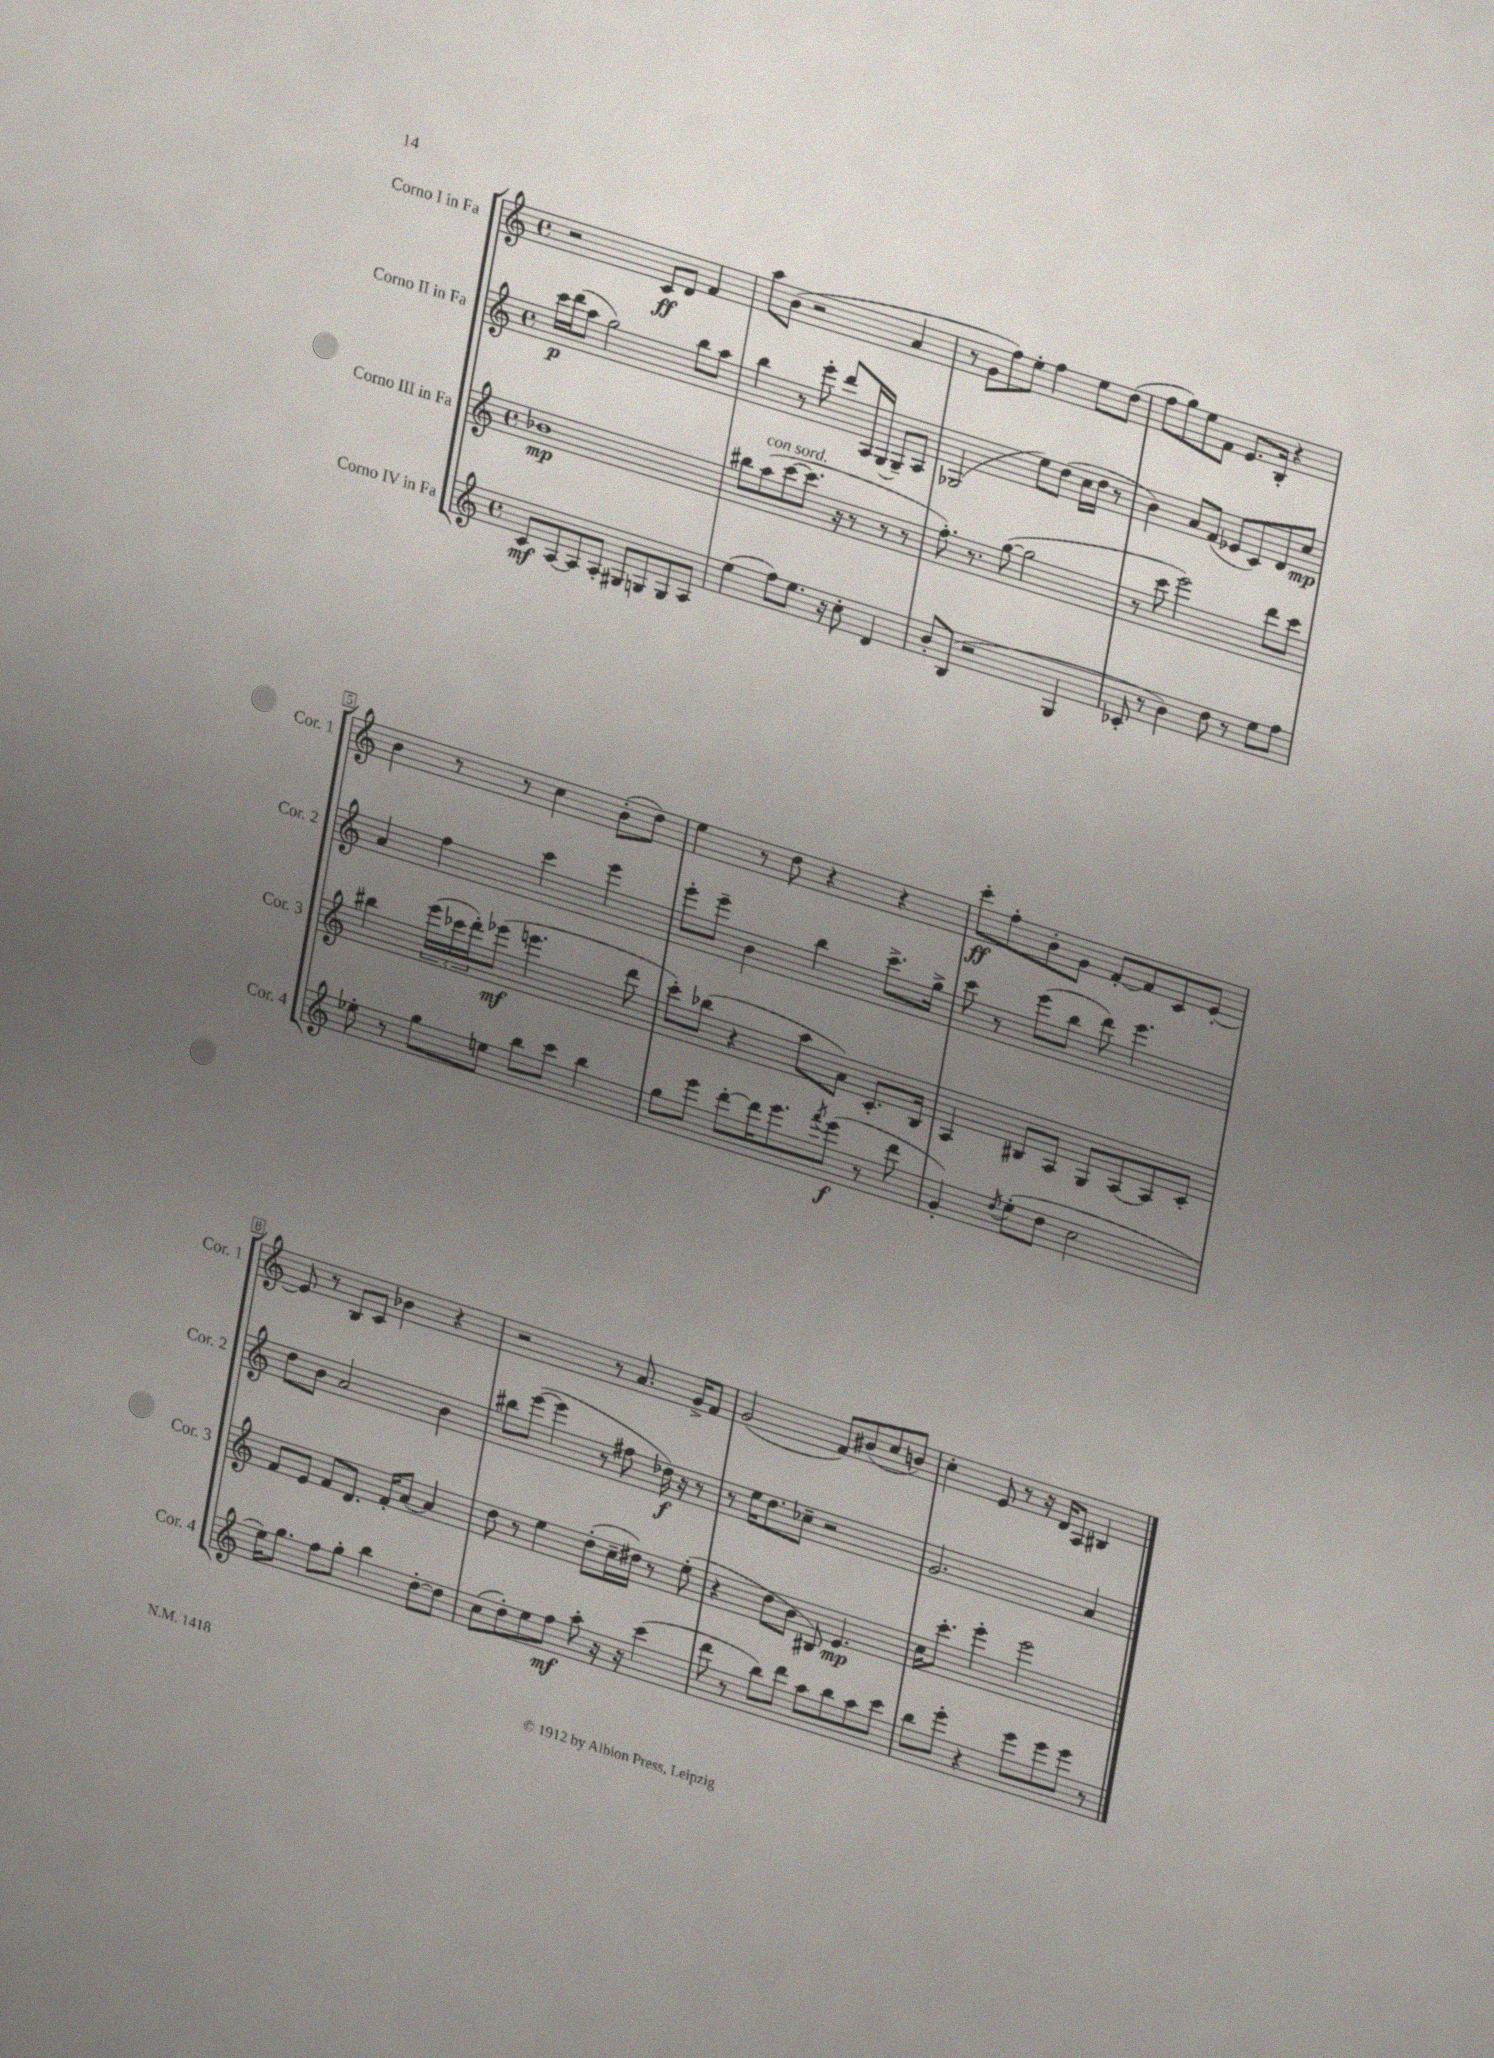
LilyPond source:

<<
\new StaffGroup <<
\new Staff = "s0" \with { instrumentName = "Corno I in Fa" shortInstrumentName = "Cor. 1" } {
    \clef treble \key c \major \defaultTimeSignature \time 4/4
    r2 c'8\ff d'8 f'4 |
    a''8 b'8( r2 a'4 |
    r8 g'8 f''8) e''8-. f''4 e''8 d''8( |
    f''8 g''8) e''8 f'8 e'8. b16-. r4 |
    b'4 r8 r8 c''4 b'8-.( d''8) |
    e''4 r8 d''8 r4 r4 |
    c'''8-.\ff f''8-. b'8-. g'8 f'8~-. f'8 c'8 e'8~-. |
    e'8 r8 b8 c'8 bes'4 r4 |
    r2 r8 a'8. g'16-> f'8 |
    g'2( f'8) bis'8( c''8 b'8) |
    c''4-. e'8 r8 r16 d'16 a8 bis4 \bar "|." |
}
\new Staff = "s1" \with { instrumentName = "Corno II in Fa" shortInstrumentName = "Cor. 2" } {
    \clef treble \key c \major \defaultTimeSignature \time 4/4
    c'''16\p d'''16( a''8 g''2) b''8 a''8 |
    b''4 r8 e'''8-. d'''8 a16 g16( g8--) a8 |
    ges2( e''8) d''8( c''16 d''16 r8 |
    b'4) a'8 f'8( ees'8 c'8) d'8 c''8\mp |
    a'4 f''4 c'''4 e'''4 |
    e'''8-. e'''8-- b'4 b''4 c'''8.-> g''16-> |
    c'''8 r8 e'''8( b''8 d'''8) e'''4. |
    d''8 b'8 a'2 b'4 |
    bis''8 e'''8~( e'''4 r8 fis''8 des''16\f) r16 r8 |
    r8 e''16 d''8. ces''8-- r2 |
    g'2. a'4 \bar "|." |
}
\new Staff = "s2" \with { instrumentName = "Corno III in Fa" shortInstrumentName = "Cor. 3" } {
    \clef treble \key c \major \defaultTimeSignature \time 4/4
    bes'1\mp |
    bis''8 a''8^\markup { \italic "con sord." }( c'''8~ c'''8. r16 r8 r8 r8 |
    f''8.-.) r8. g''8~( g''2 |
    r8 c'''8 e'''2) d'''8 c'''8 |
    bis''4 \tuplet 3/2 { e'''16( ces'''16 d'''16-.) } ees'''8\mf( e'''4. d'''8 |
    c'''8-.) bes''8( r4 a''8 a'8) c'8.-. b16 |
    a4 bis8 a8 g8 a8~ a8 c'8-. |
    f'8 e'8 f'8 d'8. f'16-. a'8~ a'4 |
    d''8 r8 e''4 d''8-.( c''16-- dis''16) r8 e''8-.( |
    r4 d''8 b'8 bis8) e'4.\mp |
    c''16 c'''8.-. e'''4-. e'''2 \bar "|." |
}
\new Staff = "s3" \with { instrumentName = "Corno IV in Fa" shortInstrumentName = "Cor. 4" } {
    \clef treble \key c \major \defaultTimeSignature \time 4/4
    c'8\mf a8~ a8 a8-. gis8 g8 g8 a8 |
    e''4( f''8) e''8. r16 c''8-. d'4 |
    b'8-. b8( r2 g4 |
    ces'8-. r8 b'4) d''8 r8 e''8 f''8 |
    ees''8-. r8 g''8 e''8 b''8 c'''8 b''4 |
    g''8 e'''8 d'''8~-. d'''16 e'''8. \acciaccatura { f'''8 } e'''8\f( r8 d'''8 |
    g'4-.) \acciaccatura { d''8 } e''8-.( d''8 c''2 |
    e''16) g''8. f''8 g''8-. b''4 d''8~-. d''8 |
    c''8( d''8-.) e''8 f''8\mf a''8-. r16 r16 c'''4( |
    d'''8 r8 b''8) d'''8 a''8 b''8 a''8 c'''8 |
    b''8 e'''8-. r4 e'''8 e'''8 e'''8 r8 \bar "|." |
}
>>
>>
\layout { \context { \Score \override BarNumber.stencil = #(make-stencil-boxer 0.1 0.3 ly:text-interface::print) } }
